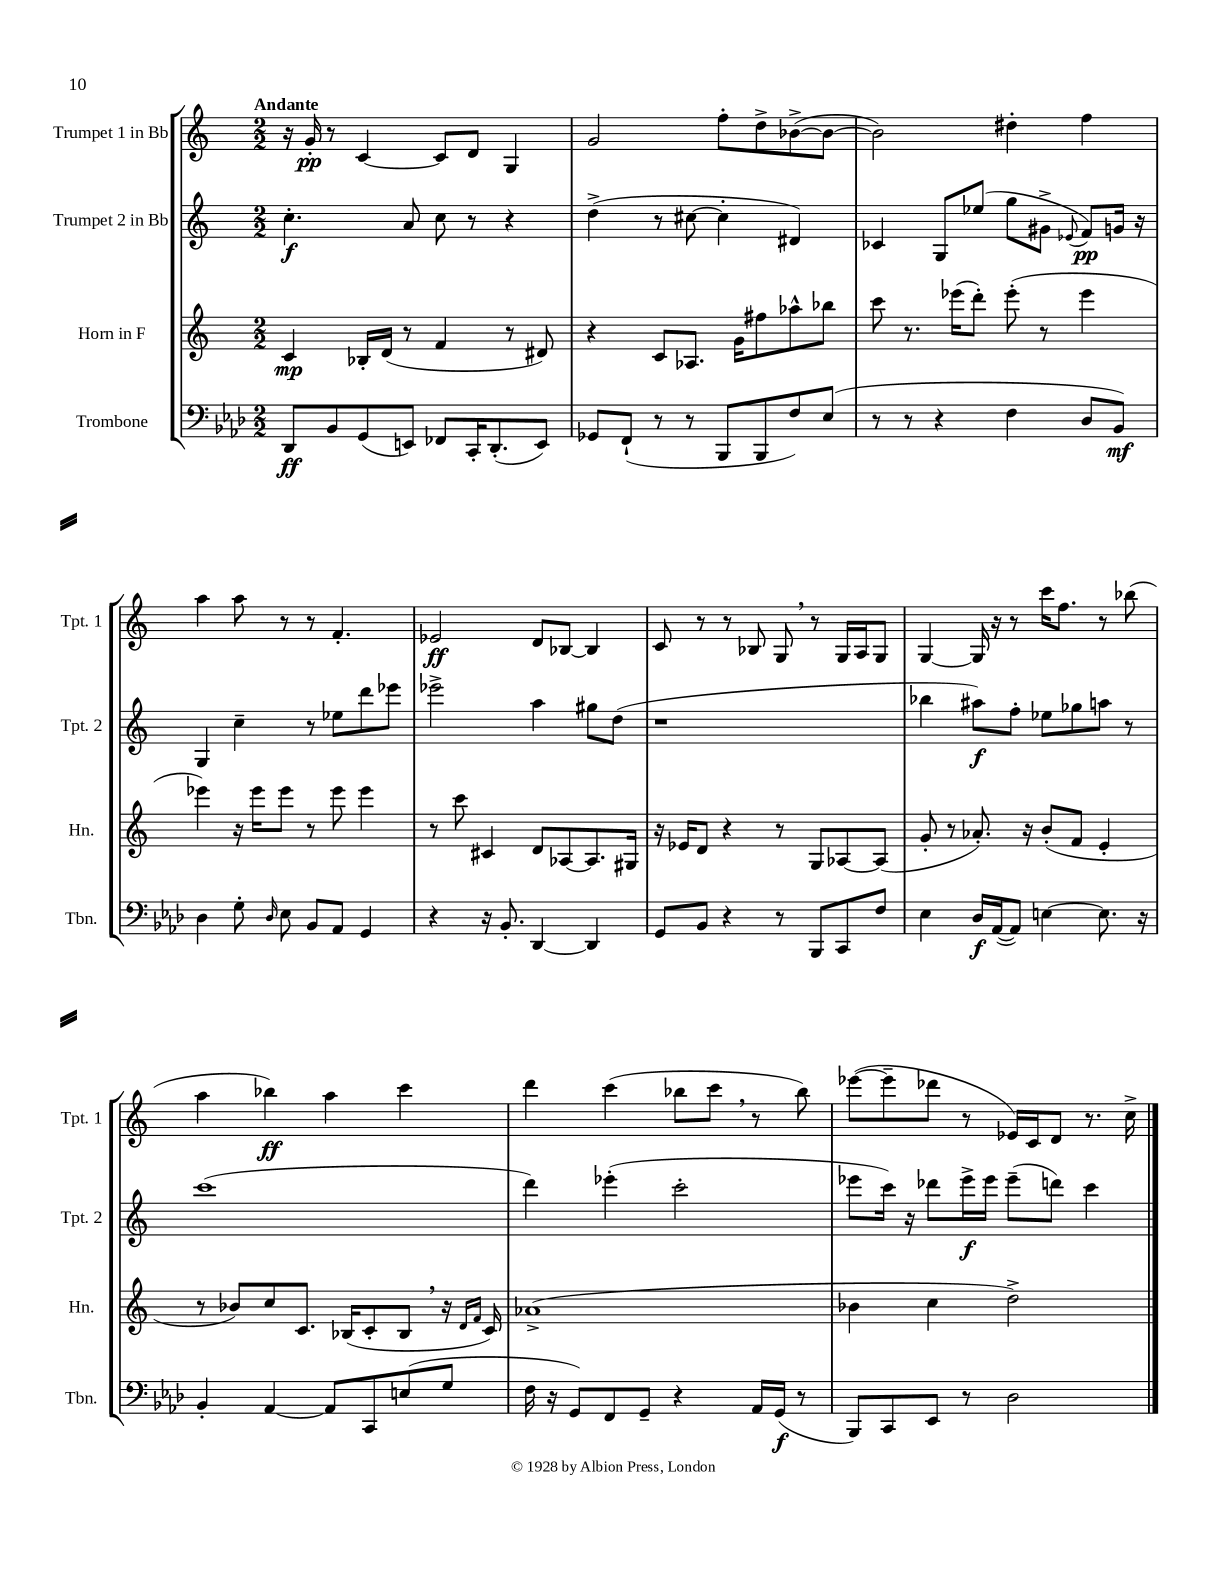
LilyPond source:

<<
\new StaffGroup <<
\new Staff = "s0" \with { instrumentName = "Trumpet 1 in Bb" shortInstrumentName = "Tpt. 1" } {
    \clef treble \key c \major \numericTimeSignature \time 2/2 \tempo "Andante"
    \autoBeamOff r16 g'16-.\pp r8 c'4~ c'8[ d'8] g4 |
    g'2 f''8[-. d''8-> bes'8~->( bes'8]~ |
    bes'2) dis''4-. f''4 |
    a''4 a''8 r8 r8 f'4.-. |
    ees'2\ff d'8[ bes8]~ bes4 |
    c'8 r8 r8 bes8 g8 \breathe r8 g16[ a16 g8] |
    g4~ g16 r16 r8 c'''16[ f''8.] r8 bes''8( |
    a''4 bes''4\ff) a''4 c'''4 |
    d'''4 c'''4( bes''8[ c'''8] \breathe r8 bes''8) |
    ees'''8[~( ees'''8-- des'''8] r8 ees'16[) c'16 d'8] r8. c''16-> \bar "|." |
}
\new Staff = "s1" \with { instrumentName = "Trumpet 2 in Bb" shortInstrumentName = "Tpt. 2" } {
    \clef treble \key c \major \numericTimeSignature \time 2/2
    \autoBeamOff c''4.-.\f a'8 c''8 r8 r4 |
    d''4->( r8 cis''8~ cis''4-. dis'4) |
    ces'4 g8[ ees''8]( g''8[ gis'8]-> \appoggiatura { ees'8 } f'8[\pp) g'16] r16 |
    g4 c''4-- r8 ees''8[ d'''8 ees'''8] |
    ees'''2-> a''4 gis''8[ d''8]( |
    r1 |
    bes''4 ais''8[\f) f''8]-. ees''8[ ges''8 a''8] r8 |
    c'''1( |
    d'''4) ees'''4-.( c'''2-. |
    ees'''8[ c'''16]) r16 des'''8[ ees'''16->\f ees'''16] ees'''8[--( d'''8]) c'''4 \bar "|." |
}
\new Staff = "s2" \with { instrumentName = "Horn in F" shortInstrumentName = "Hn." } {
    \clef treble \key c \major \numericTimeSignature \time 2/2
    \autoBeamOff c'4\mp bes16[-. d'16]( r8 f'4 r8 dis'8) |
    r4 c'8[ aes8.] g'16[ fis''8 aes''8-^ bes''8] |
    c'''8 r8. ees'''16[( d'''8]-.) ees'''8-.( r8 ees'''4 |
    ees'''4) r16 ees'''16[ ees'''8] r8 ees'''8 ees'''4 |
    r8 c'''8 cis'4 d'8[ aes8~ aes8. gis16] |
    r16 ees'16[ d'8] r4 r8 g8[ aes8~ aes8]( |
    g'8-. r8 aes'8.-.) r16 b'8[-.( f'8] e'4-. |
    r8 bes'8[) c''8 c'8.] bes16[( c'8-. bes8] \breathe r16 \grace { d'16[ f'16] } c'16) |
    aes'1->( |
    bes'4 c''4 d''2->) \bar "|." |
}
\new Staff = "s3" \with { instrumentName = "Trombone" shortInstrumentName = "Tbn." } {
    \clef bass \key aes \major \numericTimeSignature \time 2/2
    \autoBeamOff des,8[\ff bes,8 g,8( e,8]) fes,8[ c,16-. des,8.-.( e,8]) |
    ges,8[ f,8]-!( r8 r8 bes,,8[ bes,,8 f8) ees8]( |
    r8 r8 r4 f4 des8[ bes,8]\mf) |
    des4 g8-. \grace { des16 } ees8 bes,8[ aes,8] g,4 |
    r4 r16 bes,8.-. des,4~ des,4 |
    g,8[ bes,8] r4 r8 bes,,8[ c,8 f8] |
    ees4 des16[\f aes,16~( aes,8]) e4~ e8. r16 |
    bes,4-. aes,4~ aes,8[ c,8 e8( g8] |
    f16 r16 g,8[) f,8 g,8]-- r4 aes,16[ g,16]\f( r8 |
    bes,,8[) c,8 ees,8] r8 des2 \bar "|." |
}
>>
>>
\layout { \context { \Score \remove "Bar_number_engraver" } }
